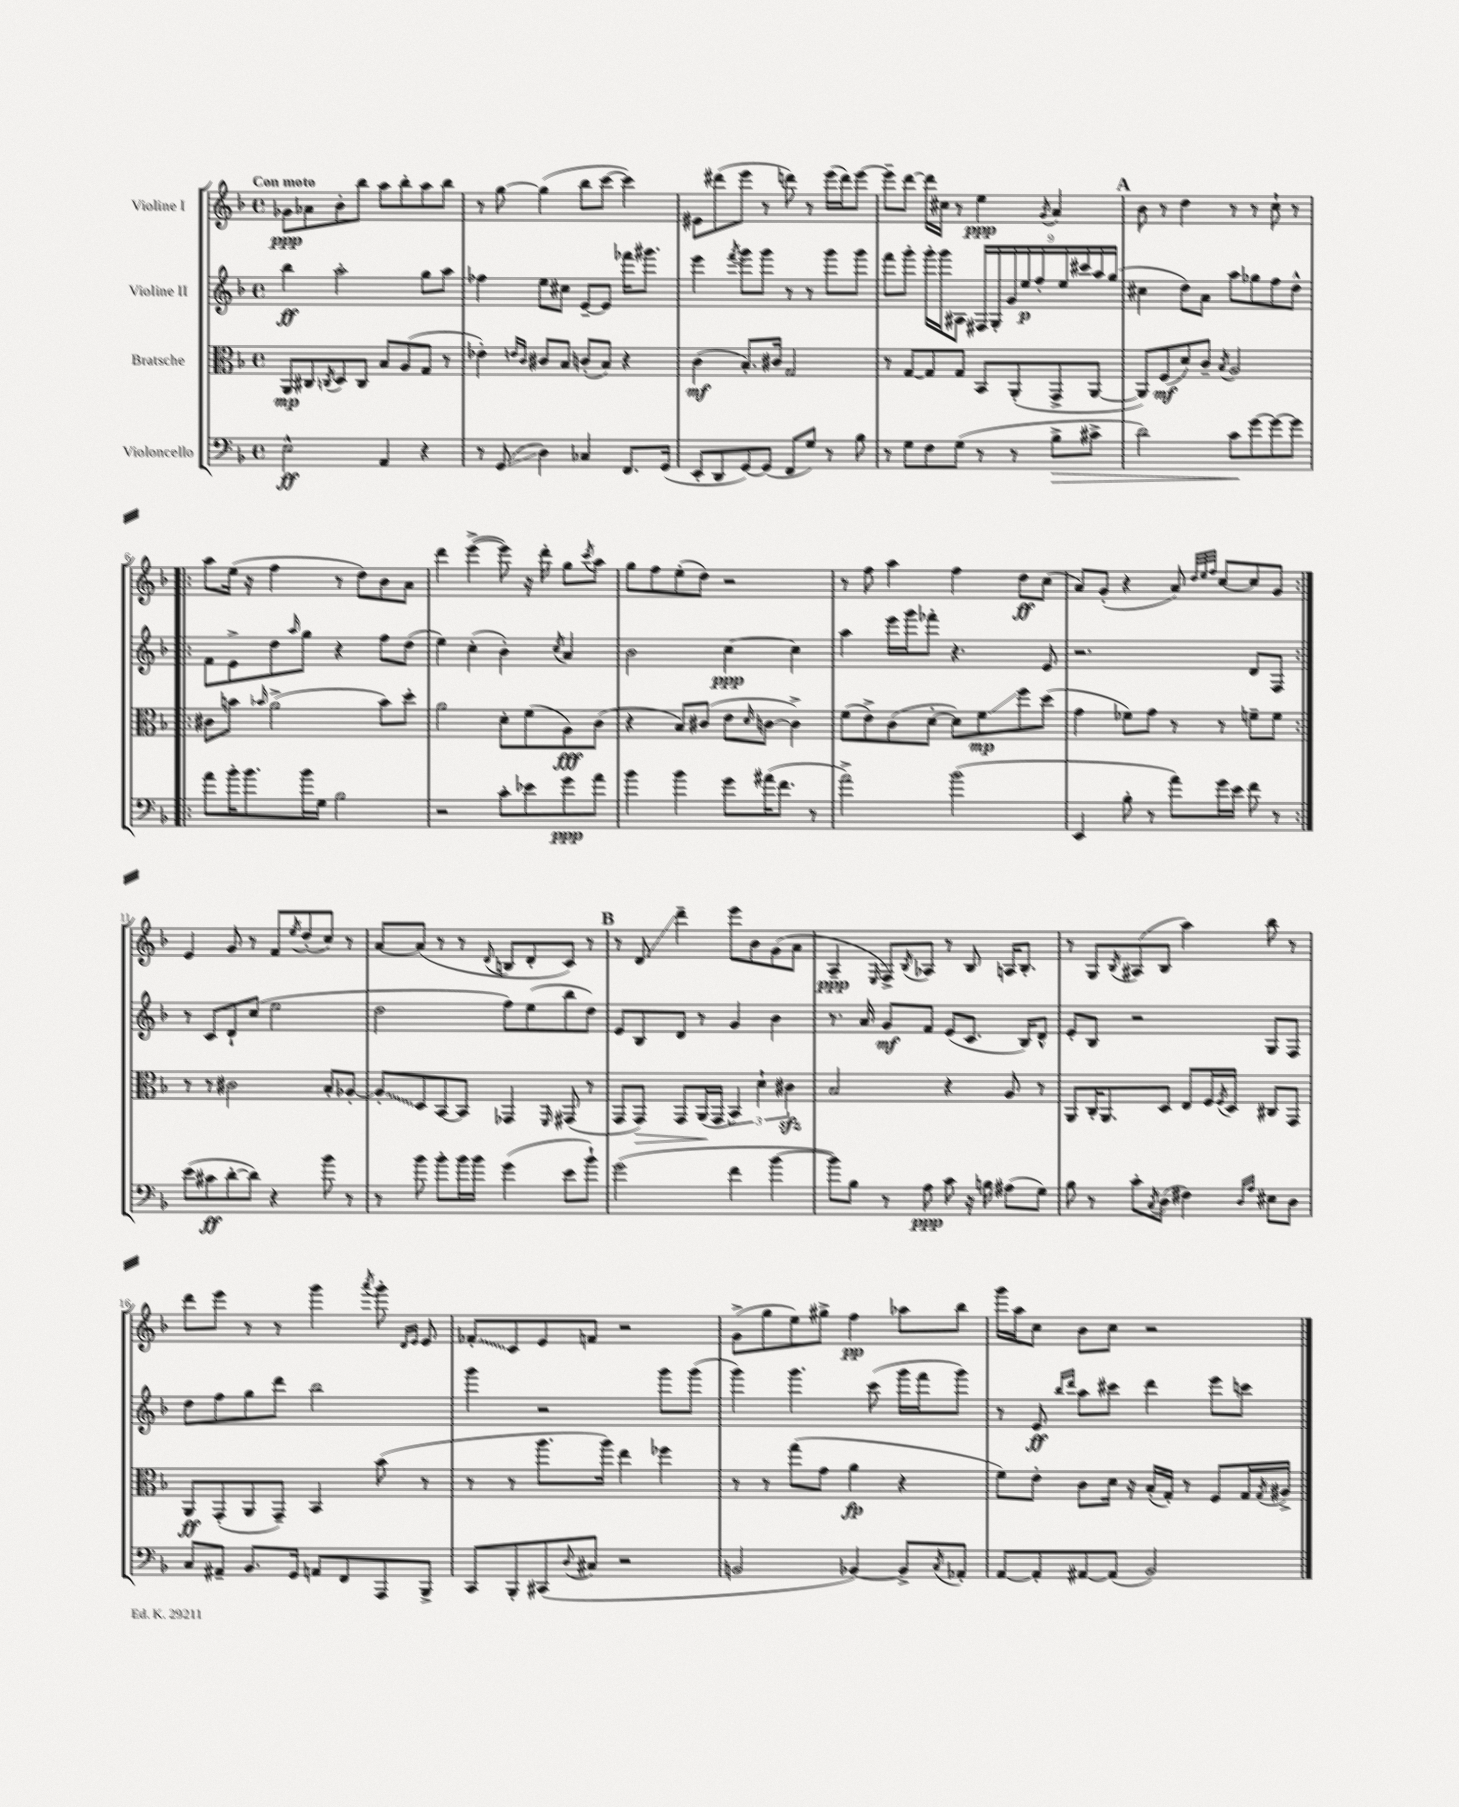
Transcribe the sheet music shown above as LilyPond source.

<<
\new StaffGroup <<
\new Staff = "s0" \with { instrumentName = "Violine I" } {
    \clef treble \key f \major \defaultTimeSignature \time 4/4 \tempo "Con moto"
    ges'8\ppp aes'8 bes'8-. bes''8 a''8 bes''8-. a''8 bes''8 |
    r8 g''8~ g''4( bes''8 c'''8~ c'''4) |
    eis'8 dis'''8( e'''8 r8 d'''8) r8 e'''16( d'''16) e'''8~ |
    e'''8-- d'''8~ d'''16 cis''16 r8 e''4\ppp \acciaccatura { g'8 } a'4 |
    \mark \markup { \bold "A" } bes'8 r8 d''4 r8 r8 c''8-! r8 |
    \repeat volta 2 { a''8 e''16( r16 f''4 r8 d''8) bes'8 a'8 |
    d'''4 e'''4~->( e'''8) r16 d'''16-. g''8 \acciaccatura { c'''8 } a''8 |
    g''8 f''8 e''8-.( d''8) r2 |
    r8 f''8 a''4 f''4 d''8\ff c''8( |
    a'8) g'8-.( r4 a'8) \grace { d''32 e''32 f''32 } c''8~ c''8 g'8 | }
    e'4 g'8 r8 f'8 \acciaccatura { e''8 } d''8-.( c''8) r8 |
    a'8~ a'8( r8 r8 \appoggiatura { d'8 } b8 d'8-. c'8) r8 |
    \mark \markup { \bold "B" } r8 d'8\glissando d'''4-- e'''8 bes'8 g'8( a'8 |
    a4--\ppp \grace { e16 } f8->) \acciaccatura { bes8 } aes8 r8 bes8 a16 bes8.-. |
    r8 g8 \acciaccatura { bes8 } ais8( bes8 a''4) bes''8 r8 |
    d'''8 e'''8 r8 r8 g'''4 \acciaccatura { a'''8 } g'''8-. \grace { d'16 e'16 } e'8 |
    \once \override Glissando.style = #'zigzag fes'8-.\glissando c'8 e'8 f'8 r2 |
    g'8->( g''8 e''8) gis''8-> f''4\pp aes''8 bes''8 |
    g'''16 a''16 c''8 bes'8 c''8 r2 \bar "|." |
}
\new Staff = "s1" \with { instrumentName = "Violine II" } {
    \clef treble \key f \major \defaultTimeSignature \time 4/4
    bes''4\ff a''2-. g''8 a''8 |
    fes''4 e''8 cis''8 e'8~-- e'8 fes'''16 gis'''8. |
    e'''4 \acciaccatura { f'''8 } g'''8 g'''8 r8 r8 g'''8 g'''8 |
    f'''8 g'''8-. g'''16-. g'''16 ais8 \tuplet 9/8 { fis16 g16-. g'16 e''16\p f''16-. e''16 cis'''16 a''16 g''16( } |
    \mark \markup { \bold "A" } cis''4 d''8) a'8 a''8 ges''8 f''8 d''8-^ |
    \repeat volta 2 { f'8 e'8-> d''8 \grace { a''16 } g''8 r4 f''8 d''8( |
    e''4) c''4-.( bes'4-.) \acciaccatura { c''8 } a'4 |
    bes'2 c''4~\ppp c''4 |
    a''4 e'''16 g'''16 fes'''8-. r4. e'8 |
    r2. d'8 f8 | }
    r8 c'8 d'8-! c''8( e''2 |
    d''2 f''8) e''8( bes''8 d''8) |
    \mark \markup { \bold "B" } e'8 bes8 d'8 r8 g'4 bes'4 |
    r8. a'16 g'8\mf f'8 e'8( c'8. bes16) d'8-^ |
    e'8-. bes8 r2 g8 f8 |
    d''8 f''8 g''8 d'''8 bes''2 |
    g'''4 r2 g'''8 g'''8( |
    g'''4) g'''4. c'''8( g'''16 f'''16 g'''8) |
    r8 e'8\ff \grace { bes''16 d'''16 } a''8 cis'''8 d'''4 e'''8 c'''8 \bar "|." |
}
\new Staff = "s2" \with { instrumentName = "Bratsche" } {
    \clef alto \key f \major \defaultTimeSignature \time 4/4
    a,8\mp cis8 \acciaccatura { c8 } d8 c8 bes8 a8( g8 r8 |
    ees'4-.) \grace { e'16 c'16 } cis'8 bes8 c'8-.( bes8) r4 |
    c'4\mf( bes8.-.) cis'16 g2 |
    r8 g8~ g8 g8 bes,8 a,8-.( g,8-> a,8~ |
    \mark \markup { \bold "A" } a,8) f8\mf( d'8) c'8-- \acciaccatura { bes8 } a2 |
    \repeat volta 2 { cis'8 b'8 \grace { bes'16 } a'2->( bes'8) d''8-. |
    a'2 d'8-. f'8( a8\fff) c'8( |
    r4 bes8) cis'8( e'8 \grace { d'16 } c'8~ c'4->) |
    f'8( e'8->) c'8( d'8~-. d'8) f'8\glissando\mp f''8 d''8( |
    g'4 fes'8) g'8 r8 r8 f'8-- f'8 | }
    r8 r8 cis'2 bes8-. aes8~-. |
    \once \override Glissando.style = #'zigzag aes8-.\glissando d8 bes,8~ bes,8 ges,4 \grace { f,16 } gis,8( r8 |
    \mark \markup { \bold "B" } g,8 g,8\>) g,8 a,16\!( g,16 \tuplet 3/2 { bes,4) d'4-! cis'4\sfz } |
    bes2 r4 a8 r8 |
    a,8 c16-. a,8. d8 e8 f16 \acciaccatura { f8 } d16 cis8 g,8 |
    a,8\ff g,8-.( a,8 g,8--) bes,4 bes'8( r8 |
    r8 r8 a''8. a''16) e''4 fes''4 |
    r8 r8 g''8( g'8 a'4\fp r4 |
    f'8) e'8-. c'8 d'16 r16 bes16-.( g16-.) r8 f8 g16 \acciaccatura { g8 } ais16-> \bar "|." |
}
\new Staff = "s3" \with { instrumentName = "Violoncello" } {
    \clef bass \key f \major \defaultTimeSignature \time 4/4
    e2-^\ff a,4 r4 |
    r8 g,8\glissando( d4) ces4 f,8. g,16( |
    e,8-. d,8 g,8~) g,8( f,8 g8) r8 bes8 |
    r8 g8 f8 g8( r8 r8 bes8->\> cis'8-> |
    \mark \markup { \bold "A" } d'2) c'8\! g'8~ g'8~ g'8 |
    \repeat volta 2 { a'8 bes'16-. bes'8. bes'16 g16 bes2 |
    r2 c'8-. ees'8 g'8\ppp a'8 |
    bes'4 bes'4 g'8 ais'16( f'8. r8 |
    a'2->) bes'2( |
    e,4 bes8-. r8 a'8) g'16 e'16 f'8 r8 | }
    e'8( cis'8\ff d'8~-. d'8) r4 bes'8 r8 |
    r8 bes'8 bes'8-. bes'16 bes'16 g'4( e'8 bes'8-!) |
    \mark \markup { \bold "B" } g'2( f'4 bes'4~ |
    bes'8) bes8 r8 a8\ppp c'8 r16 b16 ais8( g8) |
    bes8 r8 c'8-. \acciaccatura { c8 } d8( fis4) \grace { d16 a16 } eis8 d8 |
    c8 ais,8-- bes,8. g,16 a,8 f,8 a,,8 bes,,8-> |
    c,8 bes,,8-. cis,8( \appoggiatura { d8 } cis8 r2 |
    b,2 bes,4~) bes,8-> \acciaccatura { c8 } aes,8-. |
    a,8~ a,8-. ais,8~ ais,8( bes,2) \bar "|." |
}
>>
>>
